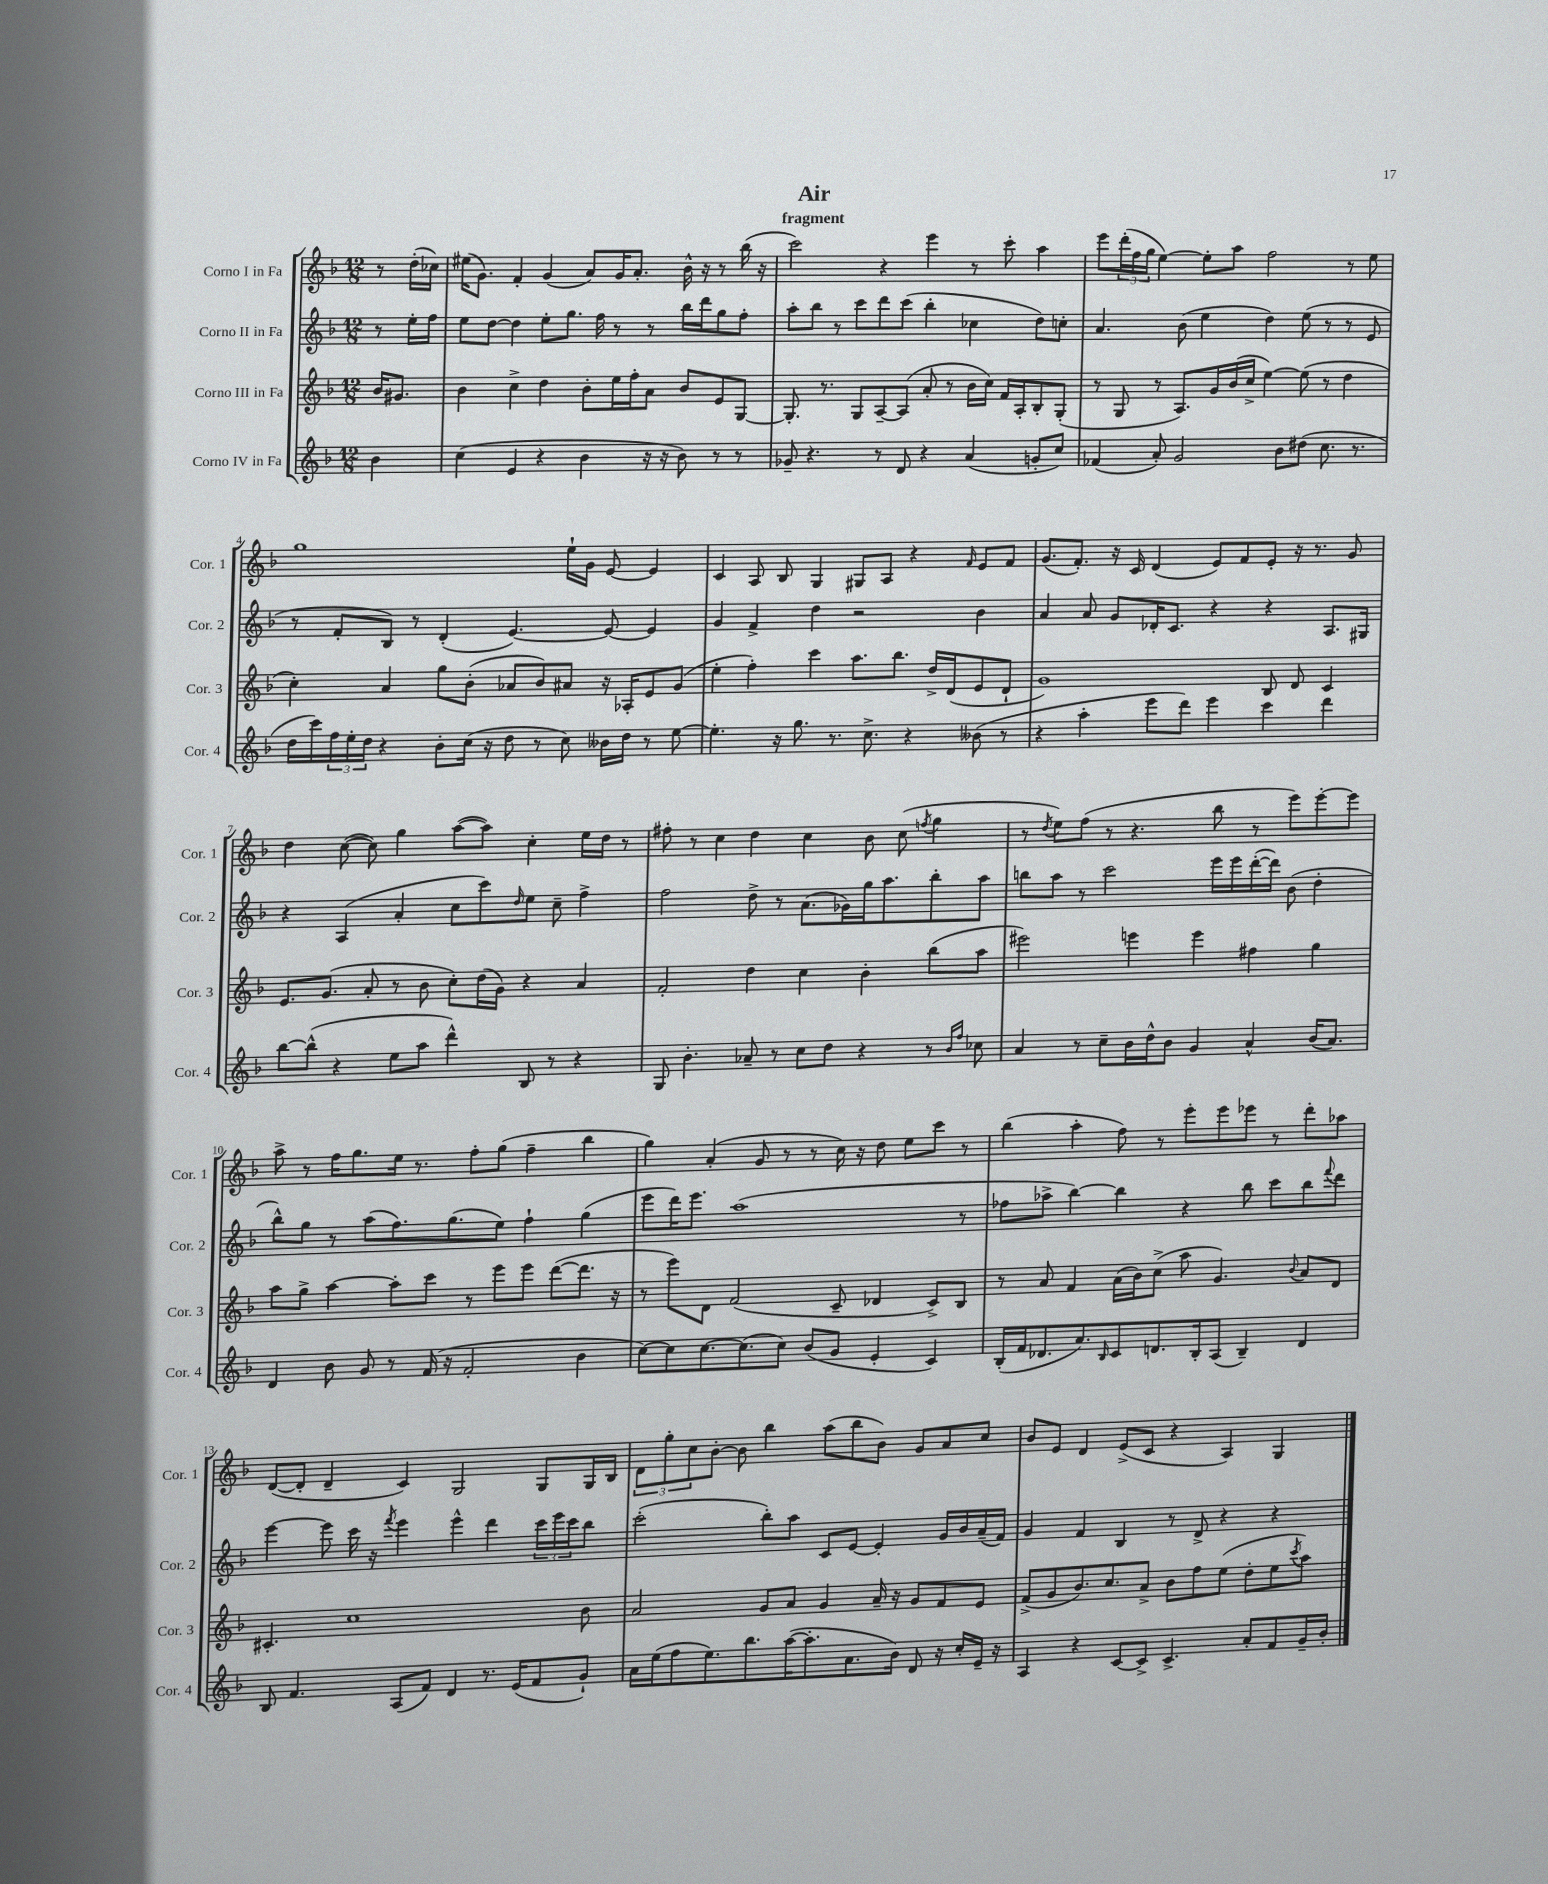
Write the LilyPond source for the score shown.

\header { title = "Air" subtitle = "fragment" }
<<
\new StaffGroup <<
\new Staff = "s0" \with { instrumentName = "Corno I in Fa" shortInstrumentName = "Cor. 1" } {
    \clef treble \key f \major \numericTimeSignature \time 12/8 \partial 4
    r8 d''16-.( ces''16) |
    eis''16( g'8.) f'4-. g'4( a'8) g'16 a'8.-. bes'16-^ r16 r8 bes''16( r16 |
    c'''2) r4 e'''4 r8 c'''8-. a''4 |
    e'''8 \tuplet 3/2 { d'''16-.( f''16 g''16 } e''4~) e''8-. a''8 f''2 r8 e''8 |
    g''1 e''16-! g'16 e'8~ e'4 |
    c'4 a8 bes8 g4 gis8 a8 r4 \grace { f'16 } e'8 f'8 |
    g'8.( f'8.-.) r16 c'16 d'4( e'8) f'8 e'8-. r16 r8. g'8 |
    d''4 c''8~( c''8) g''4 a''8~( a''8) c''4-. e''16 d''16 r8 |
    fis''8-. r8 c''4 d''4 c''4 bes'8 c''8( \acciaccatura { f''8 } g''4 |
    r8 \acciaccatura { d''8 } e''8) f''8( r8 r4. bes''8 r8 e'''8) e'''8~-. e'''8 |
    a''8-> r8 f''16 g''8. e''16 r8. f''8-. g''8( f''4-- bes''4 |
    g''4) a'4-.( g'8 r8 r8 c''16) r16 d''8 e''8 c'''8 r8 |
    bes''4( a''4-. f''8) r8 e'''8-. e'''8 ees'''8 r8 d'''8-. aes''8 |
    d'8~( d'8-. d'4-- c'4) g2 g8 g16 bes16 |
    \tuplet 3/2 { d'8 g''8-. c''8 } bes'8~-. bes'8 bes''4 a''8( bes''8 bes'8) g'8 a'8 c''8 |
    bes'8 e'8 d'4 e'8->( c'8 r4 a4) g4 \bar "|." |
}
\new Staff = "s1" \with { instrumentName = "Corno II in Fa" shortInstrumentName = "Cor. 2" } {
    \clef treble \key f \major \numericTimeSignature \time 12/8 \partial 4
    r8 e''16-. f''16 |
    e''8 d''8~ d''4 e''8-. g''8. f''16 r8 r8 bes''16 d'''16 g''8 f''8-. |
    a''8-. bes''8 r8 c'''8 d'''8 c'''8( bes''4-. ces''4 d''8) c''8-. |
    a'4. bes'8( e''4 d''4) e''8( r8 r8 e'8 |
    r8 f'8-. bes8) r8 d'4-.( e'4.~) e'8~ e'4 |
    g'4 f'4-> d''4 r2 bes'4 |
    a'4 a'8 g'8 des'16-. c'8. r4 r4 a8. gis16 |
    r4 a4( a'4-. c''8 c'''8) \grace { d''16 } e''8 c''8-- f''4-> |
    f''2 d''8-> r8 a'8.( ges'16) g''16 a''8. bes''8-. a''8 |
    b''8 a''8 r8 c'''2 e'''16 e'''16 d'''16~-.( d'''16) bes'8( d''4-. |
    bes''8-^) g''8 r8 a''8( f''8.) g''8.( e''8) f''4-! g''4( |
    e'''8 d'''16) e'''8. a''1( r8 |
    fes''8 aes''8-> bes''4~) bes''4 r4 bes''8 c'''8 bes''8 \appoggiatura { f'''8 } d'''8 |
    e'''4~ e'''8 c'''16 r16 \acciaccatura { f'''8 } e'''4 e'''4-^ d'''4 \tuplet 3/2 { c'''16 e'''16 c'''16 } bes''8 |
    c'''2-.( bes''8-.) a''8 c'8 e'8~ e'4-. g'16 bes'16 a'16--( f'16) |
    g'4 f'4 bes4 r8 d'8-> r4 r4 \bar "|." |
}
\new Staff = "s2" \with { instrumentName = "Corno III in Fa" shortInstrumentName = "Cor. 3" } {
    \clef treble \key f \major \numericTimeSignature \time 12/8 \partial 4
    bes'16 gis'8. |
    bes'4 c''4-> d''4 bes'8-. e''16 f''16-. a'8 bes'8 e'8 g8~ |
    g8.-. r8. g8 a8~-- a8( a'8-. r8 bes'16 c''16) f'16 a16-. bes8-. g8-.( |
    r8 g8 r8 a8.) g'16 bes'16( c''16-> e''4~) e''8( r8 d''4 |
    c''4-.) a'4 g''8 bes'8-.( aes'8 bes'8) ais'8 r16 aes16-. e'8 g'8( |
    e''4-. f''4-.) c'''4 a''8. bes''8. d''16-> d'16( e'8 d'8-! |
    g'1) bes8 d'8 c'4 |
    e'8. g'8.( a'8-. r8 bes'8 c''8-.) d''16( g'16) r4 a'4 |
    f'2-. d''4 c''4 bes'4-. bes''8( a''8 |
    eis'''2) e'''4 e'''4 fis''4 g''4 |
    a''8 g''8-> a''4~ a''8-. c'''8 r8 e'''8 e'''8 d'''8~( d'''8. r16 |
    r8 e'''8) d'8 f'2( c'8-- des'4 c'8->) bes8 |
    r8 a'8 f'4 a'16( bes'16) c''8->( a''8 g'4.) \appoggiatura { bes'8 } a'8 d'8 |
    cis'4.-. c''1 bes'8 |
    a'2 g'8 a'8 g'4 a'16-- r16 g'8 f'8 e'8 |
    f'8->( g'8 bes'8.) c''8. a'8-> bes'8 f''8 e''8( d''8-. e''8 \acciaccatura { c'''8 } a''8) \bar "|." |
}
\new Staff = "s3" \with { instrumentName = "Corno IV in Fa" shortInstrumentName = "Cor. 4" } {
    \clef treble \key f \major \numericTimeSignature \time 12/8 \partial 4
    bes'4 |
    c''4( e'4 r4 bes'4 r16 r16 bes'8) r8 r8 |
    ges'8-- r4. r8 d'8 r4 a'4( g'8-. c''8) |
    fes'4( a'8-.) g'2 bes'8 dis''8( c''8. r8. |
    d''16 c'''16) \tuplet 3/2 { f''16 e''16-. d''16 } r4 bes'8-. c''16( r16 d''8 r8 c''8) beses'16 d''16 r8 e''8~ |
    e''4.-. r16 g''8. r8. c''8.-> r4 beses'8( r8 |
    r4 a''4-. e'''8 d'''8) e'''4 c'''4 d'''4 |
    bes''8~ bes''8-^( r4 e''8 a''8 d'''4-^) bes8 r8 r4 |
    g8 bes'4.-. aes'8-- r8 c''8 d''8 r4 r8 \grace { bes'16 f''16 } ces''8 |
    a'4 r8 c''8-- bes'16 d''16-^ bes'8 g'4 a'4-^ bes'16( a'8.) |
    d'4 bes'8 g'8 r8 f'16( r16 f'2-. bes'4 |
    c''8~) c''8 c''8.~ c''8.( c''8) bes'8( g'8 e'4-. c'4) |
    bes16-.( f'16 des'8. a'8.) \grace { bes16 } c'8 d'8. bes16-. a8( bes4--) d'4 |
    bes8 f'4. a8( f'8) d'4 r8. e'16( f'8 g'8-!) |
    a'16 e''16( f''8 e''8.) bes''8. a''16~( a''8.-. a'8. bes'16) d'8 r16 c''16-. e'16-- r16 |
    a4 r4 c'8~ c'8-> c'4.-> a'8-. f'8 g'16-- bes'16-. \bar "|." |
}
>>
>>
